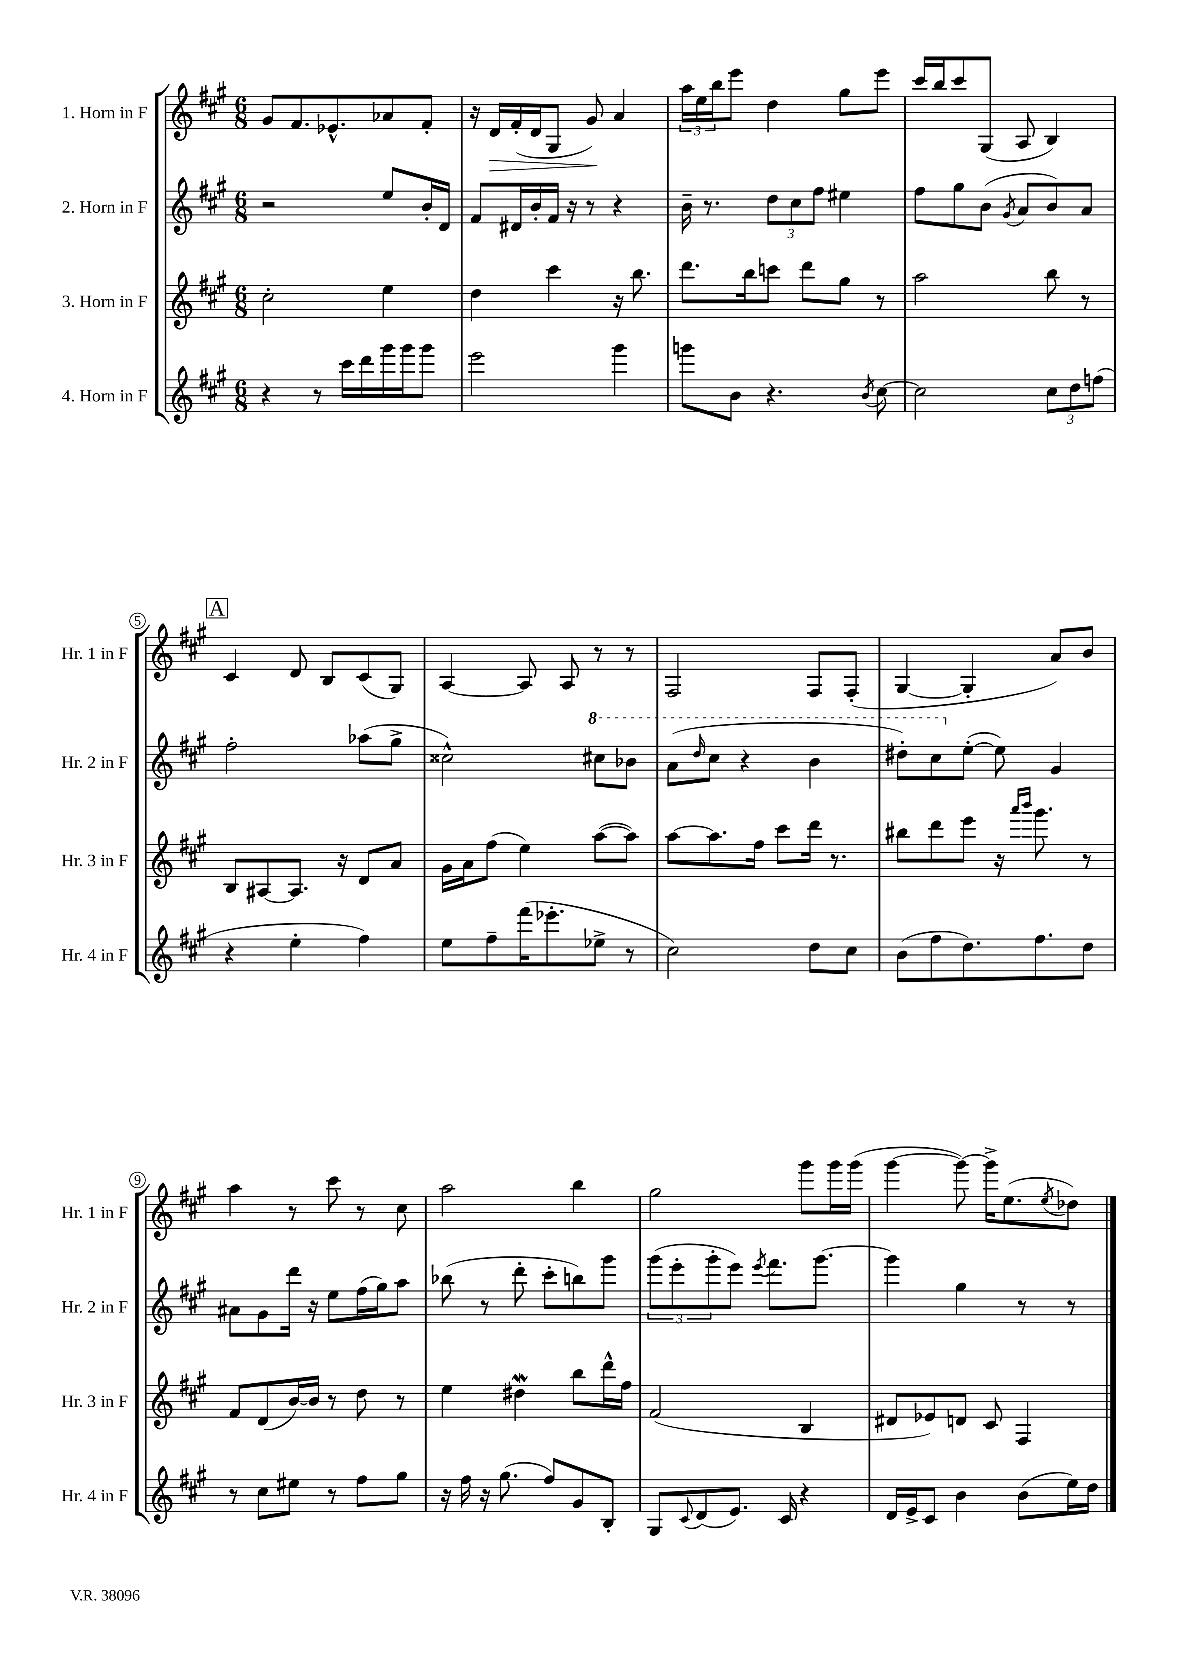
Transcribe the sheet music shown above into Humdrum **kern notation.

**kern	**kern	**kern	**kern	**dynam
*part4	*part3	*part2	*part1	*part1
*staff4	*staff3	*staff2	*staff1	*staff1
*I"4. Horn in F	*I"3. Horn in F	*I"2. Horn in F	*I"1. Horn in F	*
*I'Hr. 4 in F	*I'Hr. 3 in F	*I'Hr. 2 in F	*I'Hr. 1 in F	*
*clefG2	*clefG2	*clefG2	*clefG2	*
*k[f#c#g#]	*k[f#c#g#]	*k[f#c#g#]	*k[f#c#g#]	*
*M6/8	*M6/8	*M6/8	*M6/8	*
=1	=1	=1	=1	=1
4r	2cc#'\	2r	8g#/L	.
.	.	.	8.f#/	.
8r	.	.	.	.
.	.	.	8.e-X^^/	.
16ccc#\LL	.	.	.	.
16ddd\	.	.	.	.
16ggg#\	4ee\	8ee/L	8a-X/	.
16ggg#\J	.	.	.	.
8ggg#\J	.	16b'/L	8f#'/J	.
.	.	16d/JJ	.	.
=2	=2	=2	=2	=2
2eee\	4dd\	8f#/L	16r	.
!	!	!	!	!LO:HP:b
.	.	.	16d/LL	>
.	.	16d#X/L	(16f#'/	.
.	.	16b'/	16d/J	.
.	4ccc#\	16f#/JJ	8G#/J	.
.	.	16r	.	.
.	.	8r	8g#/)	.
4ggg#\	16r	4r	4a/	]
.	8.bb\	.	.	.
=3	=3	=3	=3	=3
8gggn\L	8.ddd\L	16b~\	24aa\LL	.
.	.	.	24ee\	.
.	.	8.r	.	.
.	.	.	24bb\J	.
8b\J	.	.	8eee\J	.
.	16bb\k	.	.	.
4.r	8cccn\J	12dd\L	4dd\	.
.	.	12cc#\	.	.
.	8ddd\L	.	.	.
.	.	12ff#\J	.	.
.	8gg#\J	4ee#X\	8gg#\L	.
8qb/	.	.	.	.
[8cc#\	8r	.	8eee\J	.
=4	=4	=4	=4	=4
2cc#\]	2aa\	8ff#\L	16ccc#/LL	.
.	.	.	16bb/J	.
.	.	8gg#\	8ccc#/	.
.	.	(8b\J	(8G#/J	.
.	.	8qg#/	.	.
.	.	8a/L	8A/	.
12cc#\L	8bb\	8b/)	4B/)	.
12dd\	.	.	.	.
.	8r	8a/J	.	.
(12ffn\J	.	.	.	.
!!LO:LB:g=z
!!LO:REH:place=s1:t=A
=5	=5	=5	=5	=5
4r	8B/L	2ff#'\	4c#/	.
.	[8A#X/	.	.	.
4ee'\	8.A#/J]	.	8d/	.
.	.	.	8B/L	.
.	16r	.	.	.
4ff#\)	8d/L	(8aa-X\L	(8c#/	.
.	8a/J	8gg#^\J	8G#/J)	.
=6	=6	=6	=6	=6
8ee\L	16g#\LL	2cc##X^^\)	[4A/	.
.	16a\J	.	.	.
8ff#~\	(8ff#\J	.	.	.
(16fff#\K	4ee\)	.	8A/]	.
8.eee-X'\	.	.	.	.
.	.	.	8A/	.
*	*	*8va	*	*
8ee-X^\J	([8aa\L	8ccc#X\L	8r	.
8r	8aa\J])	8bb-X\J	8r	.
=7	=7	=7	=7	=7
2cc#\)	[8aa\L	(8aa\L	2F#/	.
.	.	16qqddd/	.	.
.	8.aa\]	8ccc#\J	.	.
.	.	4r	.	.
.	16ff#\Jk	.	.	.
.	8ccc#\L	.	.	.
8dd\L	16ddd\Jk	4bb\	8F#/L	.
.	8.r	.	.	.
8cc#\J	.	.	(8F#'/J	.
=8	=8	=8	=8	=8
(8b\L	8bb#X\L	8ddd#X'\L)	[4G#/	.
8ff#\	8ddd\	8ccc#\	.	.
*	*	*X8va	*	*
8.dd\)	8eee\J	([8ee'\J	4G#'/]	.
.	16r	8ee\])	.	.
.	16qqaaa/LL	.	.	.
.	16qqbbb/JJ	.	.	.
8.ff#\	8.ggg#\	.	.	.
.	.	4g#/	8a/L)	.
8dd\J	8r	.	8b/J	.
!!LO:LB:g=z
=9	=9	=9	=9	=9
8r	8f#/L	8a#X\L	4aa\	.
8cc#\L	(8d/	8g#\	.	.
8ee#X\J	[16b/L)	16ddd\Jk	8r	.
.	16b/JJ]	16r	.	.
8r	8r	8ee\L	8ccc#\	.
8ff#\L	8dd\	(16ff#\L	8r	.
.	.	16gg#\J)	.	.
8gg#\J	8r	8aa\J	8cc#\	.
=10	=10	=10	=10	=10
16r	4ee\	(8bb-X\	2aa\	.
16ff#\	.	.	.	.
16r	.	8r	.	.
(8.gg#\	.	.	.	.
.	4dd#XW\	8ddd'\	.	.
8ff#/L)	.	8ccc#'\L	.	.
8g#/	8bb\L	8bbn\)	4bb\	.
8B'/J	16ddd^^\L	8ggg#\J	.	.
.	16ff#\JJ	.	.	.
=11	=11	=11	=11	=11
8G#/L	(2f#/	(12ggg#\L	2gg#\	.
.	.	12eee'\	.	.
8qqc#/	.	.	.	.
(8d/	.	.	.	.
.	.	12ggg#'\	.	.
8.e/J)	.	8eee\J)	.	.
.	.	8qeee/	.	.
.	.	8.fff#\L	.	.
16c#/	.	.	.	.
4r	4B/	.	8ggg#\L	.
.	.	[8.ggg#\J	.	.
.	.	.	16ggg#\L	.
.	.	.	(16ggg#\JJ	.
=12	=12	=12	=12	=12
16d/LL	8d#X/L	4ggg#\]	[4ggg#\	.
16e^/J	.	.	.	.
8c#/J	8e-X/)	.	.	.
4b\	8dn/J	4gg#\	8ggg#\_)	.
.	8c#/	.	16ggg#^\KL]	.
.	.	.	(8.ee\	.
(8b\L	4F#/	8r	.	.
.	.	.	8qee/	.
16ee\L)	.	8r	8dd-X\J)	.
16dd\JJ	.	.	.	.
==	==	==	==	==
*-	*-	*-	*-	*-
